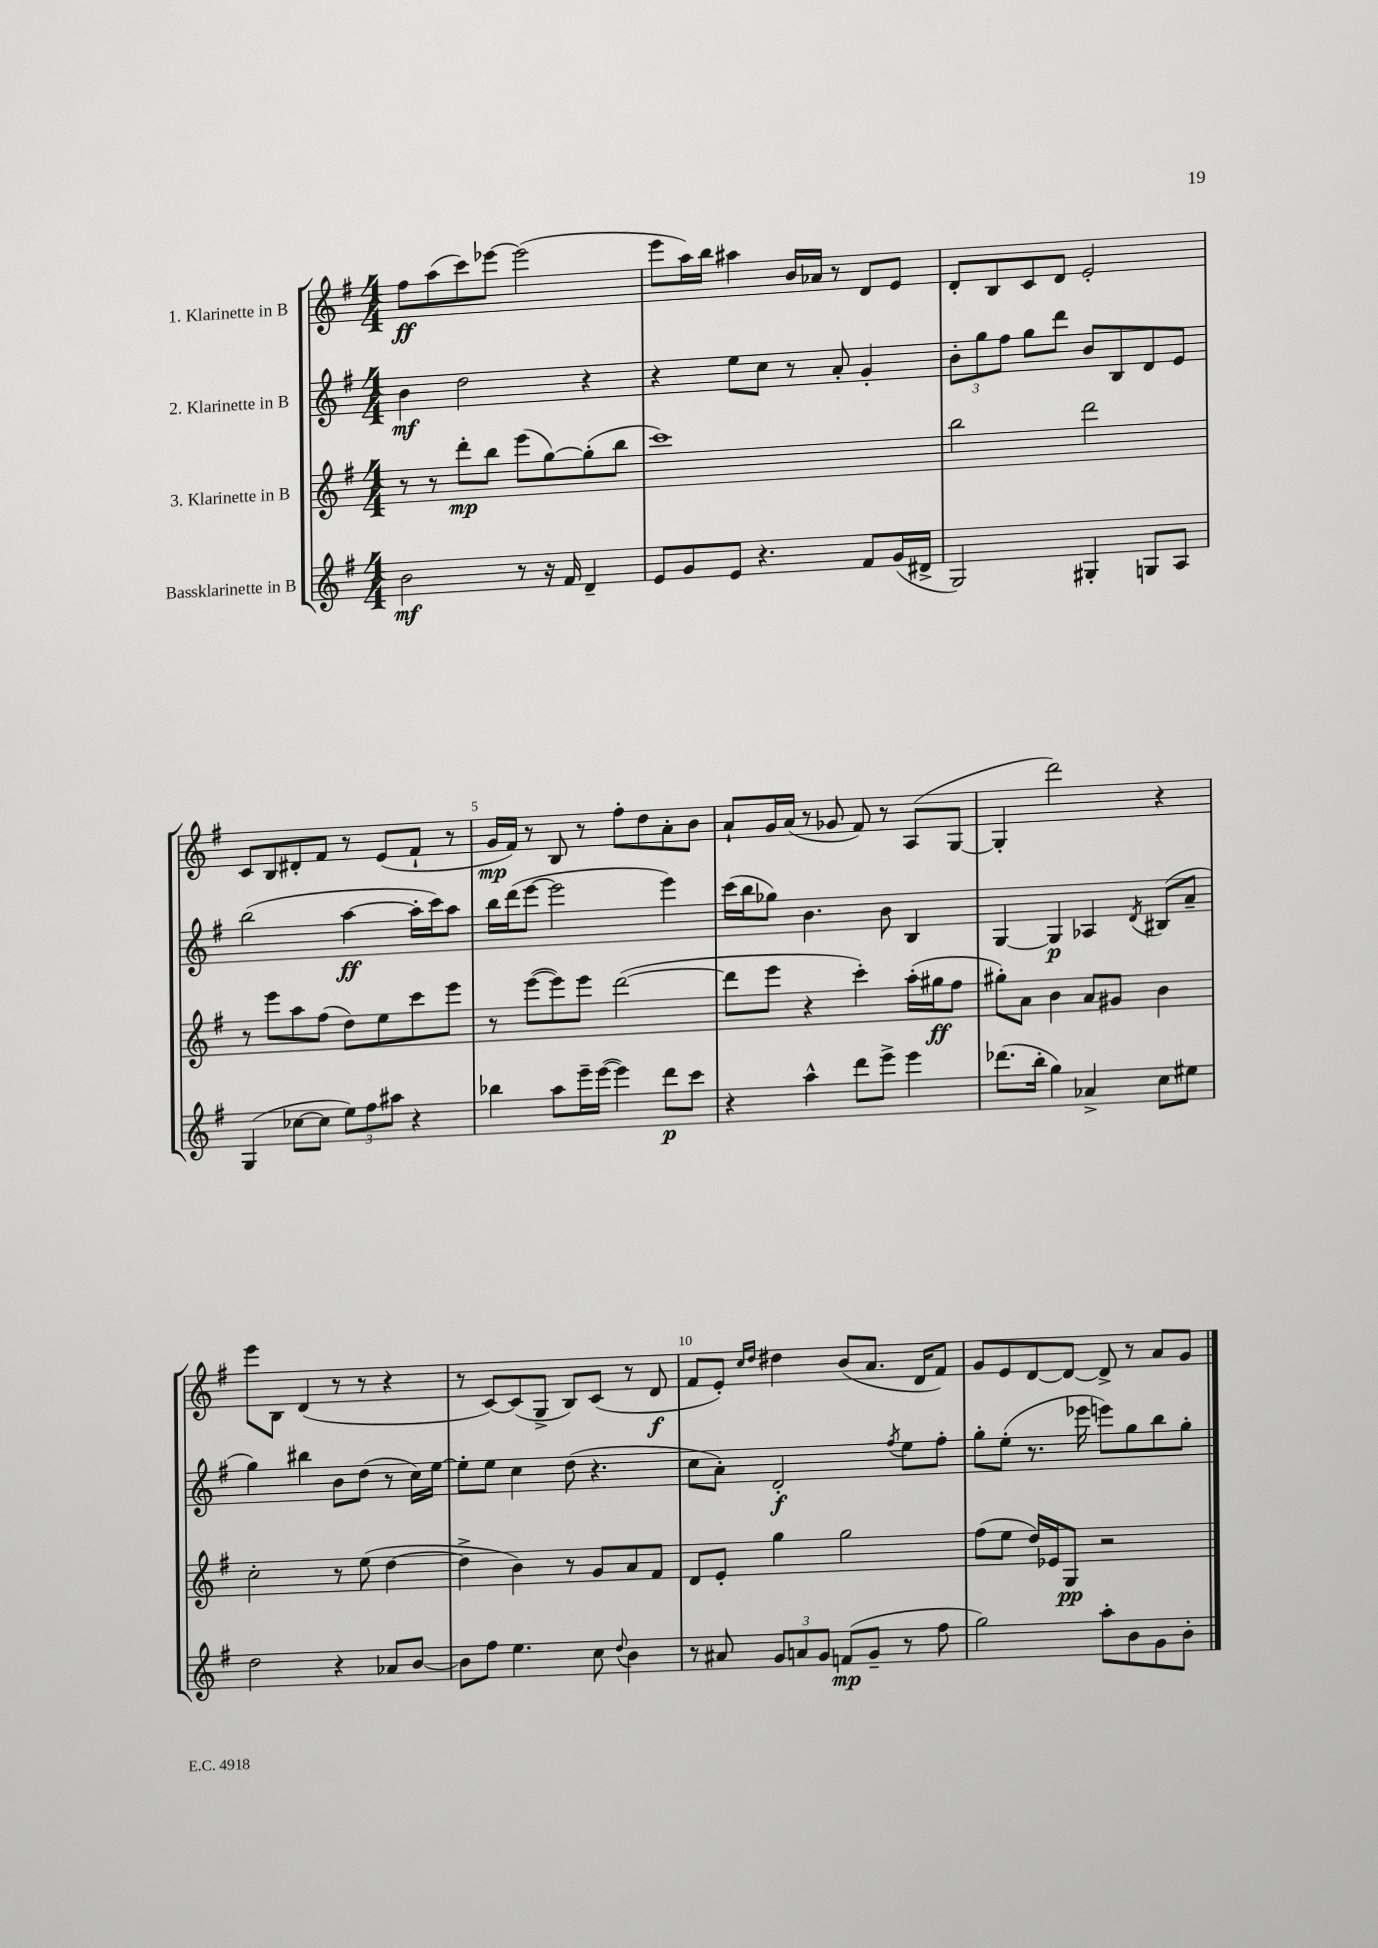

**kern	**dynam	**kern	**dynam	**kern	**dynam	**kern	**dynam
*part4	*part4	*part3	*part3	*part2	*part2	*part1	*part1
*staff4	*staff4	*staff3	*staff3	*staff2	*staff2	*staff1	*staff1
*I"Bassklarinette in B	*	*I"3. Klarinette in B	*	*I"2. Klarinette in B	*	*I"1. Klarinette in B	*
*clefG2	*	*clefG2	*	*clefG2	*	*clefG2	*
*k[f#]	*	*k[f#]	*	*k[f#]	*	*k[f#]	*
*M4/4	*	*M4/4	*	*M4/4	*	*M4/4	*
=1	=1	=1	=1	=1	=1	=1	=1
2b\	mf	8r	.	4b\	mf	8ff#\L	ff
.	.	8r	.	.	.	(8aa\	.
.	.	8ddd'\L	mp	2dd\	.	8ccc\)	.
.	.	8bb\J	.	.	.	[8eee-X\J	.
8r	.	(8eee\L	.	.	.	(2eee-\]	.
16r	.	[8gg\)	.	.	.	.	.
16f#/	.	.	.	.	.	.	.
4d~/	.	(8gg'\]	.	4r	.	.	.
.	.	8bb\J	.	.	.	.	.
=2	=2	=2	=2	=2	=2	=2	=2
8e/L	.	1ccc)	.	4r	.	8eee\L	.
8g/	.	.	.	.	.	16aa\L)	.
.	.	.	.	.	.	16bb\JJ	.
8e/J	.	.	.	8ee\L	.	4aa#X\	.
4.r	.	.	.	8cc\J	.	.	.
.	.	.	.	8r	.	16b/LL	.
.	.	.	.	.	.	16a-X/JJ	.
.	.	.	.	8a'/	.	8r	.
8f#/L	.	.	.	4g'/	.	8d/L	.
(16g/L	.	.	.	.	.	8e/J	.
16d#X^/JJ	.	.	.	.	.	.	.
=3	=3	=3	=3	=3	=3	=3	=3
2G/)	.	2bb\	.	12b'\L	.	8d'/L	.
.	.	.	.	12gg\	.	.	.
.	.	.	.	.	.	8B/	.
.	.	.	.	12ff#\J	.	.	.
.	.	.	.	8gg\L	.	8c/	.
.	.	.	.	8ddd\J	.	8d/J	.
4G#X'/	.	2ddd\	.	8b/L	.	2e'/	.
.	.	.	.	8B/	.	.	.
8Gn/L	.	.	.	8d/	.	.	.
8A/J	.	.	.	8e/J	.	.	.
!!LO:LB:g=z
=4	=4	=4	=4	=4	=4	=4	=4
(4G/	.	8r	.	(2bb\	.	8c/L	.
.	.	8eee\L	.	.	.	8B/	.
[8cc-X\L	.	8aa\	.	.	.	8d#X'/	.
8cc-\J]	.	(8ff#\J	.	.	.	8f#/J	.
12ee\L)	.	8dd\L)	.	[4aa\	ff	8r	.
12ff#\	.	.	.	.	.	.	.
.	.	8ee\	.	.	.	(8e/L	.
12aa#X\J	.	.	.	.	.	.	.
4r	.	8ccc\	.	16aa'\LL]	.	8f#`/J	.
.	.	.	.	16ccc\J)	.	.	.
.	.	8eee\J	.	8aa\J	.	8r	.
=5	=5	=5	=5	=5	=5	=5	=5
4bb-X\	.	8r	.	16bb\LL	.	16g/LL	mp
.	.	.	.	(16ddd\J	.	16f#/JJ)	.
.	.	([8eee\L	.	[8eee\J	.	8r	.
8aa\L	.	8eee\])	.	2eee\]	.	8B/	.
16eee~\L	.	8eee\J	.	.	.	8r	.
([16eee\JJ	.	.	.	.	.	.	.
4eee\])	.	([2ddd\	.	.	.	8ff#'\L	.
.	.	.	.	.	.	8dd\	.
8ddd\L	p	.	.	4eee\)	.	8a'\	.
8ccc\J	.	.	.	.	.	8b\J	.
=6	=6	=6	=6	=6	=6	=6	=6
4r	.	8ddd\L]	.	(16ccc\LL	.	8a`/L	.
.	.	.	.	16bb\J	.	.	.
.	.	8eee\J	.	8gg-X\J)	.	16g/L	.
.	.	.	.	.	.	(16a/JJ	.
4aa^^\	.	4r	.	4.b\	.	8r	.
.	.	.	.	.	.	8g-X/	.
8ddd\L	.	4ccc'\)	.	.	.	8f#/)	.
8eee^\J	.	.	.	8b\	.	8r	.
4eee\	.	(16aa'\LL	.	4B/	.	(8A/L	.
.	.	16gg#X\J	ff	.	.	.	.
.	.	8ff#\J	.	.	.	[8G/J	.
=7	=7	=7	=7	=7	=7	=7	=7
(8.ddd-X\L	.	8gg#X'\L)	.	[4G/	.	4G'/]	.
.	.	8a\J	.	.	.	.	.
16bb'\Jk	.	.	.	.	.	.	.
4gg\)	.	4b\	.	4G/]	p	2ddd\)	.
4a-X^/	.	8a/L	.	4A-X/	.	.	.
.	.	8g#X/J	.	.	.	.	.
.	.	.	.	8qd/	.	.	.
8cc\L	.	4b\	.	(8B#X/L	.	4r	.
8ee#X\J	.	.	.	8a~/J	.	.	.
!!LO:LB:g=z
=8	=8	=8	=8	=8	=8	=8	=8
2dd\	.	2cc'\	.	4gg\)	.	8eee\L	.
.	.	.	.	.	.	8B\J	.
.	.	.	.	4bb#X\	.	(4d/	.
4r	.	8r	.	8b\L	.	8r	.
.	.	(8ee\	.	(8dd\J	.	8r	.
8a-X/L	.	[4dd\	.	8r	.	4r	.
[8b/J	.	.	.	16cc\LL)	.	.	.
.	.	.	.	[16ee\JJ	.	.	.
=9	=9	=9	=9	=9	=9	=9	=9
8b\L]	.	4dd^\]	.	8ee'\L]	.	8r	.
8ff#\J	.	.	.	8ee\J	.	[8c/L)	.
4.ee\	.	4b\)	.	4cc\	.	(8c/]	.
.	.	.	.	.	.	8G^/J	.
.	.	8r	.	(8dd\	.	8B/L)	.
8cc\	.	8g/L	.	4.r	.	(8c/J	.
8qqdd/	.	.	.	.	.	.	.
4b\	.	8a/	.	.	.	8r	.
.	.	8f#/J	.	.	.	8d/	f
=10	=10	=10	=10	=10	=10	=10	=10
8r	.	8d/L	.	8cc\L	.	8f#/L	.
8a#X/	.	8e'/J	.	8a'\J)	.	8e'/J)	.
.	.	.	.	.	.	16qqcc/LL	.
.	.	.	.	.	.	16qqdd/JJ	.
12g/L	.	4gg\	.	2d'/	f	4dd#X\	.
12an/	.	.	.	.	.	.	.
12g/J	.	.	.	.	.	.	.
(8fn/L	mp	2gg\	.	.	.	(8b/L	.
8g~/J	.	.	.	.	.	8.a/J	.
.	.	.	.	8qff#/	.	.	.
8r	.	.	.	8ee\L	.	.	.
.	.	.	.	.	.	16d/KL	.
8ff#\	.	.	.	8ff#'\J	.	8f#/J)	.
=11	=11	=11	=11	=11	=11	=11	=11
2gg\)	.	(8ff#\L	.	8gg'\L	.	8g/L	.
.	.	8ee\J	.	(8ee'\J	.	8e/	.
.	.	16dd/LL)	.	8.r	.	[8d/	.
.	.	16e-X/J	.	.	.	.	.
.	.	8G/J	pp	.	.	8d/J_	.
.	.	.	.	16eee-X\	.	.	.
8aa'\L	.	2r	.	8eeen\L)	.	8d^/]	.
8b\	.	.	.	8gg\	.	8r	.
8g\	.	.	.	8bb\	.	8a/L	.
8b'\J	.	.	.	8gg'\J	.	8g/J	.
==	==	==	==	==	==	==	==
*-	*-	*-	*-	*-	*-	*-	*-
